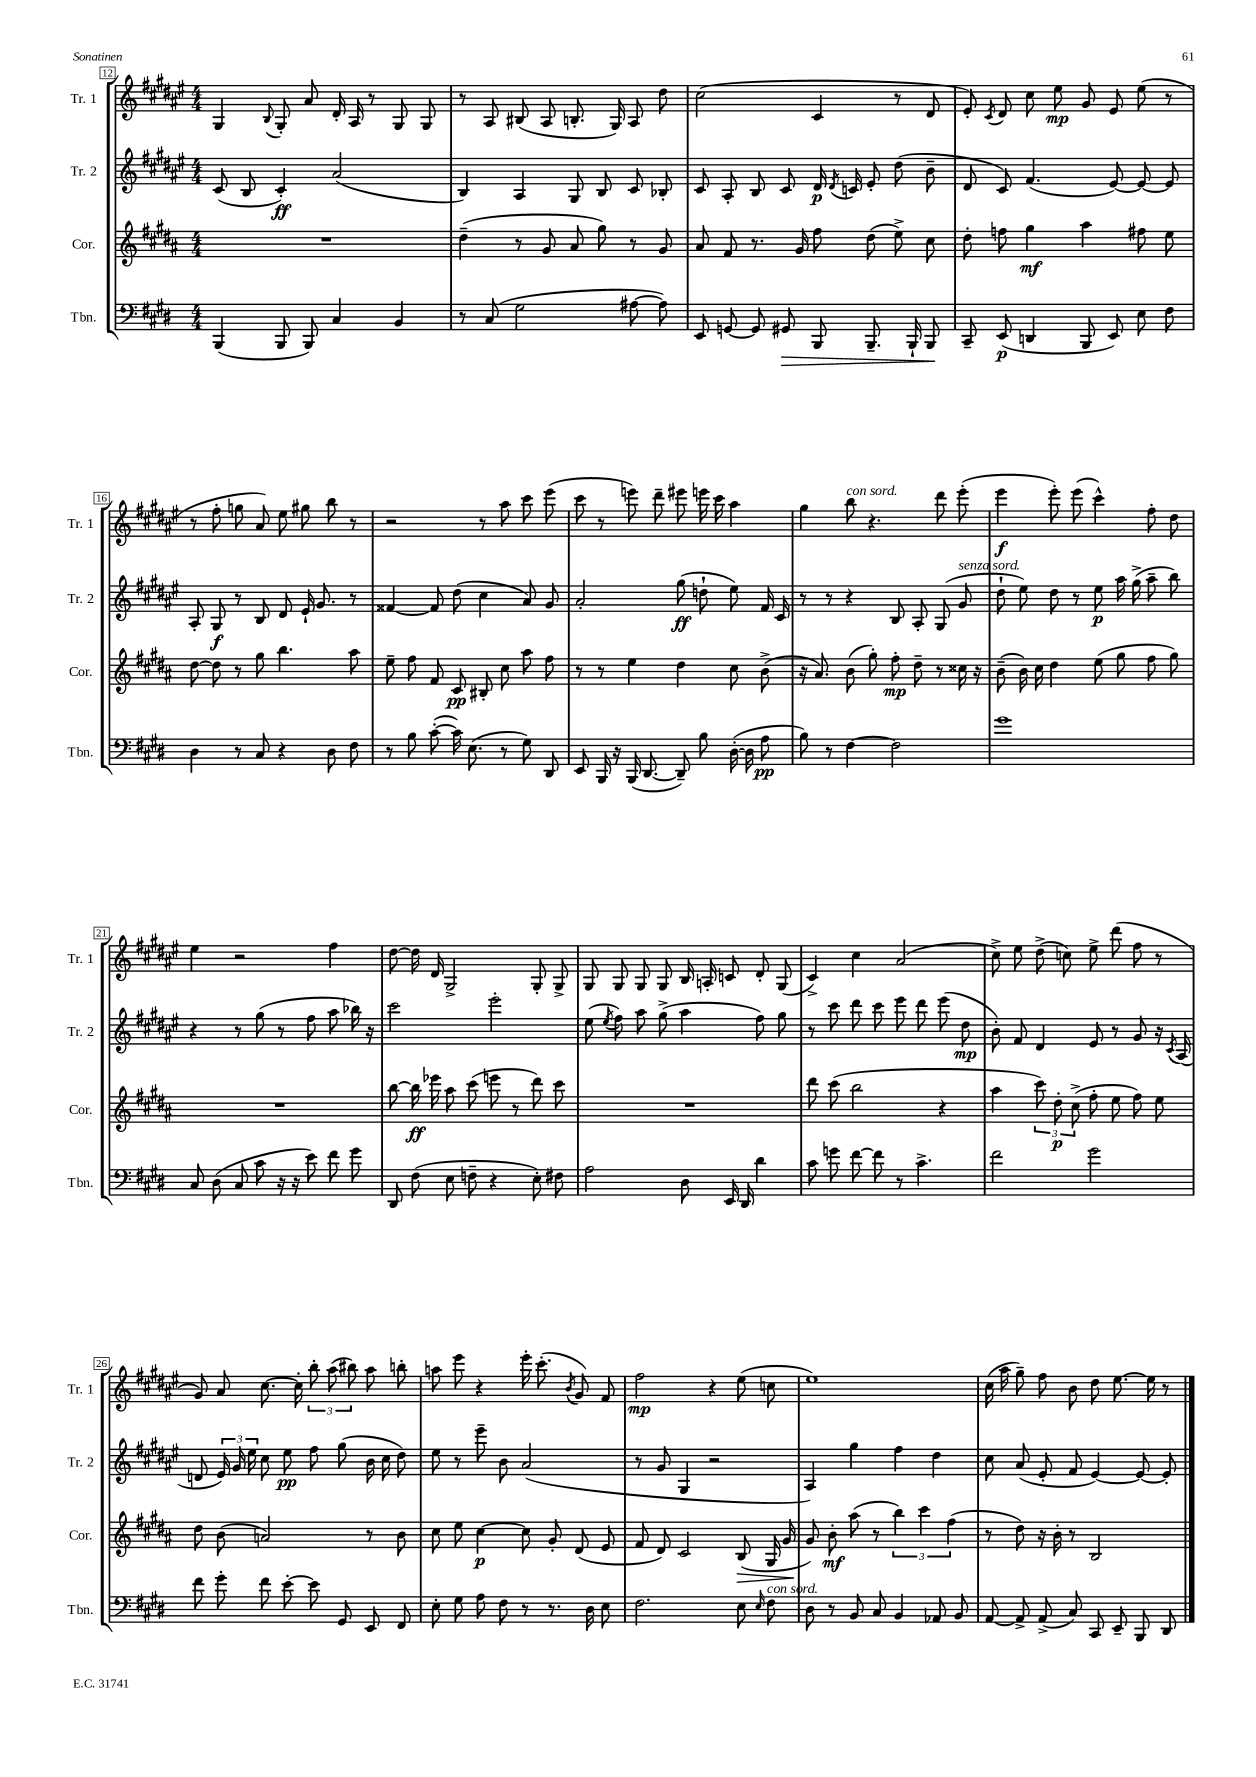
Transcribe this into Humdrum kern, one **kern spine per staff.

**kern	**dynam	**kern	**dynam	**kern	**dynam	**kern	**dynam
*part4	*part4	*part3	*part3	*part2	*part2	*part1	*part1
*staff4	*staff4	*staff3	*staff3	*staff2	*staff2	*staff1	*staff1
*I"Tbn.	*	*I"Cor.	*	*I"Tr. 2	*	*I"Tr. 1	*
*I'Tbn.	*	*I'Cor.	*	*I'Tr. 2	*	*I'Tr. 1	*
*clefF4	*	*clefG2	*	*clefG2	*	*clefG2	*
*k[f#c#g#d#]	*	*k[f#c#g#d#a#]	*	*k[f#c#g#d#a#e#]	*	*k[f#c#g#d#a#e#]	*
*M4/4	*	*M4/4	*	*M4/4	*	*M4/4	*
=12	=12	=12	=12	=12	=12	=12	=12
(4BBB/	.	1r	.	(8c#/	.	4G#/	.
.	.	.	.	8B/	.	.	.
.	.	.	.	.	.	8qqB/	.
8BBB/	.	.	.	4c#'/)	ff	8G#'/	.
8BBB/)	.	.	.	.	.	8a#/	.
4C#/	.	.	.	(2a#/	.	16d#'/	.
.	.	.	.	.	.	16A#/	.
.	.	.	.	.	.	8r	.
4BB/	.	.	.	.	.	8G#/	.
.	.	.	.	.	.	8G#/	.
=13	=13	=13	=13	=13	=13	=13	=13
8r	.	(4dd#~\	.	4B/)	.	8r	.
(8C#/	.	.	.	.	.	8A#/	.
2G#\	.	8r	.	4A#/	.	(8B#X/	.
.	.	8g#/	.	.	.	8A#/	.
.	.	8a#/	.	8G#/	.	8.Bn'/	.
.	.	8gg#\)	.	8B/	.	.	.
.	.	.	.	.	.	16G#/)	.
[8A#X\	.	8r	.	8c#/	.	8A#/	.
8A#\])	.	8g#/	.	8B-X'/	.	8dd#\	.
=14	=14	=14	=14	=14	=14	=14	=14
8EE/	.	8a#/	.	8c#/	.	(2cc#\	.
[8GGn/	.	8f#/	.	8A#'/	.	.	.
8GG/]	.	8.r	.	8B/	.	.	.
!	!LO:HP:b	!	!	!	!	!	!
8GG#X/	>	.	.	8c#/	.	.	.
.	.	16g#/	.	.	.	.	.
8BBB/	.	8ff#\	.	16d#/	p	4c#/	.
.	.	.	.	8qd#/	.	.	.
.	.	.	.	16cn/	.	.	.
8.BBB~/	.	(8dd#\	.	8e#'/	.	.	.
.	.	8ee^\)	.	(8dd#\	.	8r	.
16BBB`/	.	.	.	.	.	.	.
8BBB/	.	8cc#\	.	8b~\	.	8d#/	.
.	]	.	.	.	.	.	.
=15	=15	=15	=15	=15	=15	=15	=15
8CC#~/	.	8dd#'\	.	8d#/	.	8e#'/)	.
.	.	.	.	.	.	8qc#/	.
(8EE/	p	8ffn\	.	8c#/)	.	8d#/	.
4DDn/	.	4gg#\	mf	(4.f#/	.	8cc#\	.
.	.	.	.	.	.	8ee#\	mp
8BBB/	.	4aa#\	.	.	.	8g#/	.
8EE/)	.	.	.	[8e#/)	.	8e#/	.
8E\	.	8ff#X\	.	8e#/_	.	(8ee#\	.
8F#\	.	8ee\	.	8e#/]	.	8r	.
!!LO:LB:g=z
=16	=16	=16	=16	=16	=16	=16	=16
4D#\	.	[8dd#\	.	8A#'/	.	8r	.
.	.	8dd#\]	.	8G#/	f	8ff#'\	.
8r	.	8r	.	8r	.	8ggn\	.
8C#/	.	8gg#\	.	8B/	.	8a#/)	.
4r	.	4.bb\	.	8d#/	.	8ee#\	.
.	.	.	.	16e#`/	.	8gg#X\	.
.	.	.	.	8.g#/	.	.	.
8D#\	.	.	.	.	.	8bb\	.
8F#\	.	8aa#\	.	8r	.	8r	.
=17	=17	=17	=17	=17	=17	=17	=17
8r	.	8ee~\	.	[4f##X/	.	2r	.
8B\	.	8ff#\	.	.	.	.	.
([8c#'\	.	8f#/	.	8f##/]	.	.	.
16c#\])	.	8c#/	pp	(8dd#\	.	.	.
(8.E\	.	.	.	.	.	.	.
.	.	8B#X'/	.	4cc#\	.	8r	.
8r	.	8cc#\	.	.	.	8aa#\	.
8G#\)	.	8aa#\	.	8a#/)	.	8ccc#\	.
8DD#/	.	8ff#\	.	8g#/	.	(8eee#\	.
=18	=18	=18	=18	=18	=18	=18	=18
8EE/	.	8r	.	2a#'/	.	8ccc#\	.
16BBB/	.	8r	.	.	.	8r	.
16r	.	.	.	.	.	.	.
(16BBB/	.	4ee\	.	.	.	8eeen\)	.
[8.DD#/	.	.	.	.	.	.	.
.	.	.	.	.	.	8ddd#~\	.
8DD#~/])	.	4dd#\	.	(8gg#\	ff	8eee#X\	.
8B\	.	.	.	8ddn`\	.	16eeen\	.
.	.	.	.	.	.	16ccc#\	.
([16D#'\	.	8cc#\	.	8ee#\)	.	4aa#\	.
16D#\]	.	.	.	.	.	.	.
8A\	pp	(8b^\	.	16f#/	.	.	.
.	.	.	.	16c#/	.	.	.
=19	=19	=19	=19	=19	=19	=19	=19
8B\)	.	16r	.	8r	.	4gg#\	.
.	.	8.a#/)	.	.	.	.	.
8r	.	.	.	8r	.	.	.
!	!	!	!	!	!	!LO:TX:a:i:t=con sord.	!
[4F#\	.	(8b\	.	4r	.	8bb\	.
.	.	8gg#'\)	.	.	.	4.r	.
2F#\]	.	8ff#'\	mp	8B/	.	.	.
.	.	8dd#~\	.	8A#'/	.	.	.
.	.	8r	.	(8G#/	.	8ddd#\	.
!	!	!	!	!LO:TX:a:i:t=senza sord.	!	!	!
.	.	16cc##X\	.	8g#/	.	(8eee#'\	.
.	.	16r	.	.	.	.	.
=20	=20	=20	=20	=20	=20	=20	=20
1g#	.	(8b~\	.	8dd#`\	.	4eee#\	f
.	.	16b\)	.	8ee#\)	.	.	.
.	.	16cc#\	.	.	.	.	.
.	.	4dd#\	.	8dd#\	.	8eee#'\)	.
.	.	.	.	8r	.	(8eee#\	.
.	.	(8ee\	.	8ee#\	p	4ccc#^^\)	.
.	.	8gg#\	.	16aa#\	.	.	.
.	.	.	.	(16gg#^\	.	.	.
.	.	8ff#\	.	8aa#~\	.	8ff#'\	.
.	.	8gg#\)	.	8bb\)	.	8dd#\	.
!!LO:LB:g=z
=21	=21	=21	=21	=21	=21	=21	=21
8C#/	.	1r	.	4r	.	4ee#\	.
(8D#\	.	.	.	.	.	.	.
8C#/	.	.	.	8r	.	2r	.
8c#\	.	.	.	(8gg#\	.	.	.
16r	.	.	.	8r	.	.	.
16r	.	.	.	.	.	.	.
8e\)	.	.	.	8ff#\	.	.	.
8f#\	.	.	.	8aa#\	.	4ff#\	.
8g#\	.	.	.	16bb-X\)	.	.	.
.	.	.	.	16r	.	.	.
=22	=22	=22	=22	=22	=22	=22	=22
8DD#/	.	[8bb\	.	2ccc#\	.	[8dd#\	.
(8F#\	.	16bb\]	ff	.	.	16dd#\]	.
.	.	16eee-X\	.	.	.	16d#/	.
8E\	.	8aa#\	.	.	.	2G#^/	.
8Fn~\	.	(8ccc#\	.	.	.	.	.
4r	.	8eeen\	.	2eee#'\	.	.	.
.	.	8r	.	.	.	.	.
8E'\)	.	8ddd#\)	.	.	.	8G#'/	.
8F#X\	.	8ccc#\	.	.	.	8G#^/	.
=23	=23	=23	=23	=23	=23	=23	=23
2A\	.	1r	.	(8ee#\	.	8G#/	.
.	.	.	.	8qee#/	.	.	.
.	.	.	.	8ff#\)	.	8G#/	.
.	.	.	.	8aa#\	.	8G#/	.
.	.	.	.	(8gg#^\	.	8G#/	.
8D#\	.	.	.	4aa#\	.	16B/	.
.	.	.	.	.	.	16An'/	.
16EE/	.	.	.	.	.	8cn/	.
16DD#/	.	.	.	.	.	.	.
4d#\	.	.	.	8ff#\)	.	8d#'/	.
.	.	.	.	8gg#\	.	(8G#/	.
=24	=24	=24	=24	=24	=24	=24	=24
8c#\	.	8ddd#\	.	8r	.	4c#^/)	.
8gn\	.	(8ccc#\	.	8ccc#\	.	.	.
[8f#\	.	2bb\	.	8ddd#\	.	4cc#\	.
8f#\]	.	.	.	8ccc#\	.	.	.
8r	.	.	.	8eee#\	.	(2a#/	.
4.c#^\	.	.	.	8ddd#\	.	.	.
.	.	4r	.	(8eee#\	.	.	.
.	.	.	.	8dd#\	mp	.	.
=25	=25	=25	=25	=25	=25	=25	=25
2f#\	.	4aa#\	.	8b'\)	.	8cc#^\)	.
.	.	.	.	8f#/	.	8ee#\	.
.	.	12ccc#\)	.	4d#/	.	(8dd#^\	.
.	.	12dd#'\	p	.	.	.	.
.	.	.	.	.	.	8ccn\)	.
.	.	(12cc#^\	.	.	.	.	.
2g#\	.	8ff#'\	.	8e#/	.	8ee#^\	.
.	.	8ee\	.	8r	.	(8ddd#\	.
.	.	8ff#\)	.	8g#/	.	8ff#\	.
.	.	8ee\	.	16r	.	8r	.
.	.	.	.	8qc#/	.	.	.
.	.	.	.	(16A#/	.	.	.
!!LO:LB:g=z
=26	=26	=26	=26	=26	=26	=26	=26
8f#\	.	8dd#\	.	8dn/	.	8g#/)	.
8g#'\	.	(8b\	.	24e#/)	.	8a#/	.
.	.	.	.	24g#/	.	.	.
.	.	.	.	24ee#\	.	.	.
8f#\	.	2an/)	.	8cc#\	.	[8.cc#\	.
[8e'\	.	.	.	8ee#\	pp	.	.
.	.	.	.	.	.	16cc#'\]	.
8e\]	.	.	.	8ff#\	.	12bb'\	.
.	.	.	.	.	.	(12aa#\	.
8GG#/	.	.	.	(8gg#\	.	.	.
.	.	.	.	.	.	12bb#X\)	.
8EE/	.	8r	.	16b\	.	8aa#\	.
.	.	.	.	16cc#\	.	.	.
8FF#/	.	8b\	.	8dd#\)	.	8bbn'\	.
=27	=27	=27	=27	=27	=27	=27	=27
8E'\	.	8cc#\	.	8ee#\	.	8aan\	.
8G#\	.	8ee\	.	8r	.	8eee#\	.
8A\	.	[4cc#\	p	8eee#~\	.	4r	.
8F#\	.	.	.	8b\	.	.	.
8r	.	8cc#\]	.	(2a#/	.	16eee#'\	.
.	.	.	.	.	.	(8.ccc#'\	.
8.r	.	8g#'/	.	.	.	.	.
.	.	.	.	.	.	8qb/	.
.	.	(8d#/	.	.	.	8g#/)	.
16D#\	.	.	.	.	.	.	.
8E\	.	8e/	.	.	.	8f#/	.
=28	=28	=28	=28	=28	=28	=28	=28
2.F#\	.	8f#/	.	8r	.	2ff#\	mp
.	.	8d#/)	.	8g#/	.	.	.
.	.	2c#/	.	4G#/	.	.	.
.	.	.	.	2r	.	4r	.
!	!	!	!LO:HP:b	!	!	!	!
8E\	.	(8B/	>	.	.	(8ee#\	.
16qqE/	.	.	.	.	.	.	.
!LO:TX:a:i:t=con sord.	!	!	!	!	!	!	!
8F#\	.	16G#/	.	.	.	8ccn\	.
.	.	16g#/	.	.	.	.	.
=29	=29	=29	=29	=29	=29	=29	=29
8D#\	.	8g#/)	.	4A#/)	.	1ee#)	.
8r	.	8b'\	] mf	.	.	.	.
8BB/	.	(8aa#\	.	4gg#\	.	.	.
8C#/	.	8r	.	.	.	.	.
4BB/	.	6bb\)	.	4ff#\	.	.	.
.	.	6ccc#\	.	.	.	.	.
8AA-X/	.	.	.	4dd#\	.	.	.
.	.	(6ff#\	.	.	.	.	.
8BB/	.	.	.	.	.	.	.
=30	=30	=30	=30	=30	=30	=30	=30
[8AA/	.	8r	.	8cc#\	.	(16cc#\	.
.	.	.	.	.	.	16aa#\	.
8AA^/]	.	8dd#\)	.	(8a#/	.	8gg#~\)	.
(8AA^/	.	16r	.	8e#'/	.	8ff#\	.
.	.	16b'\	.	.	.	.	.
8C#/)	.	8r	.	8f#/	.	8b\	.
8CC#/	.	2B/	.	[4e#/)	.	8dd#\	.
8EE~/	.	.	.	.	.	[8.ee#\	.
8BBB/	.	.	.	8e#/_	.	.	.
.	.	.	.	.	.	16ee#\]	.
8DD#/	.	.	.	8e#'/]	.	8r	.
==	==	==	==	==	==	==	==
*-	*-	*-	*-	*-	*-	*-	*-
